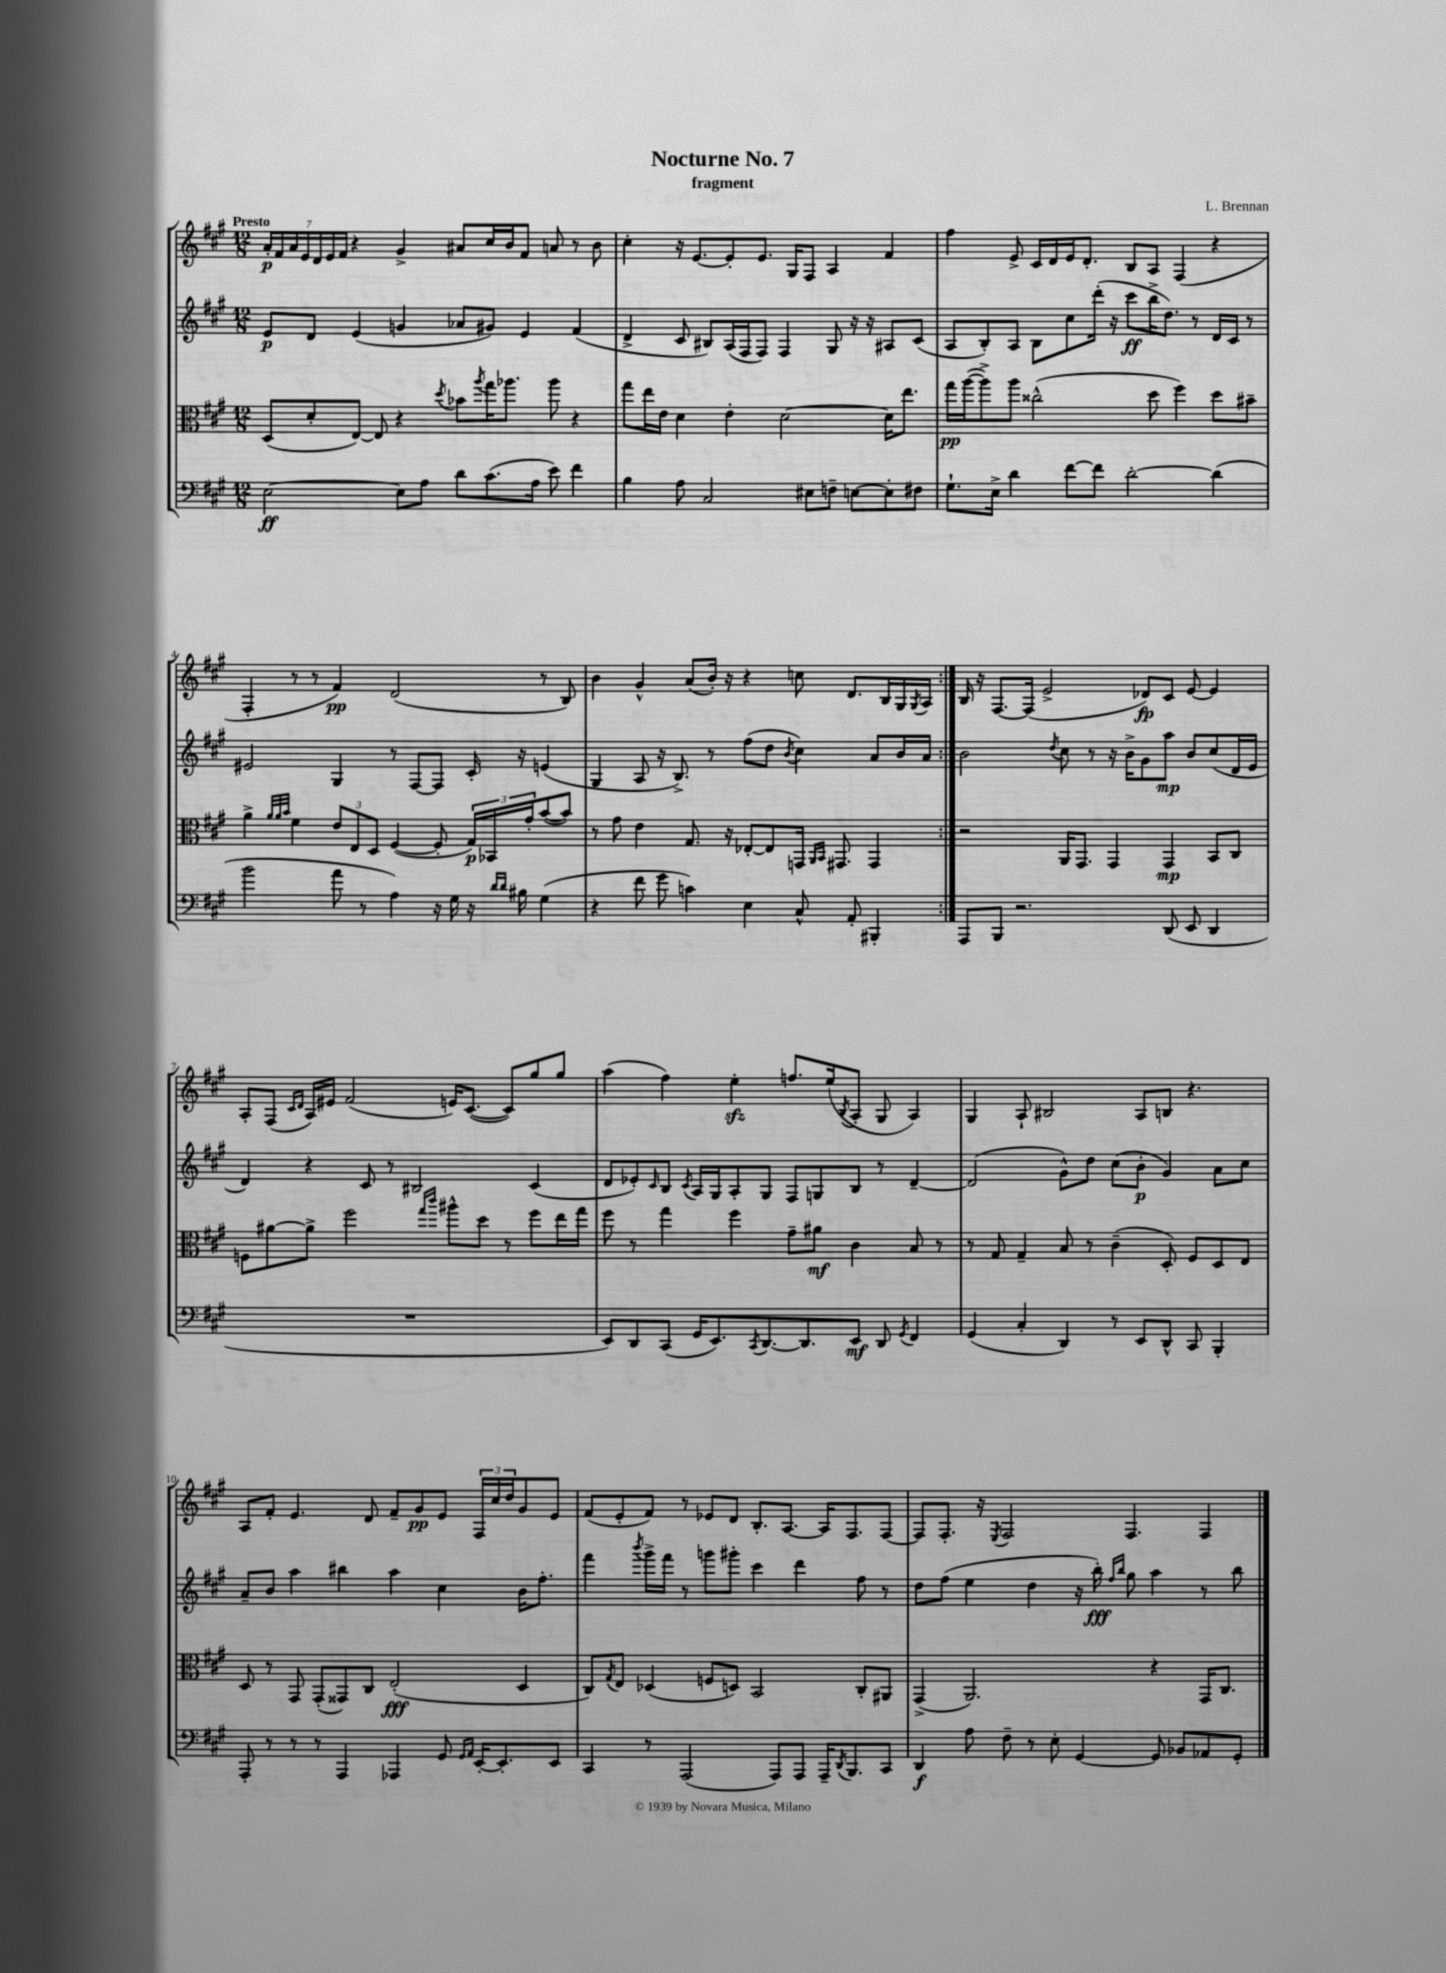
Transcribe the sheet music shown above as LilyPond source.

\header { title = "Nocturne No. 7" composer = "L. Brennan" subtitle = "fragment" }
<<
\new StaffGroup <<
\new Staff = "s0" {
    \clef treble \key a \major \numericTimeSignature \time 12/8 \tempo "Presto"
    \repeat volta 2 { \tuplet 7/4 { a'16-.\p fis'16 a'16 e'16 d'16 e'16 fis'16 } r4 gis'4-> ais'8 cis''16 b'16 fis'8 a'8 r8 b'8 |
    cis''4-. r16 e'8.~ e'8-. e'8. gis16 fis8 a4 fis'4 |
    fis''4 e'8-> cis'16 d'16 e'16 d'8.-. b8 a8 fis4( r4 |
    fis4-. r8 r8 fis'4\pp) d'2( r8 b8) |
    b'4 gis'4-^ a'8( b'16-.) r16 r4 c''8 d'8. b16 gis16 \acciaccatura { gis8 } a16 | }
    b16 r16 fis8.~ fis16( e'2-> des'8\fp) cis'8 e'8~ e'4 |
    a8-. fis8( \grace { cis'16 d'16 } a16) eis'16 fis'2( e'16) cis'8.~( cis'8) gis''8 gis''8 |
    a''4( fis''4) e''4-.\sfz f''8. e''16( \acciaccatura { b8 } a8-. gis8 a4) |
    gis4 a8-! bis2 a8 b8 r4. |
    a8 fis'8-. e'4. d'8 fis'8-- gis'8\pp e'8 \tuplet 3/2 { fis16 cis''16 d''16 } gis'8 e'8 |
    fis'8( e'8-. fis'8) r8 ees'8 d'8 b8.-. a8.~ a16 fis8. fis8~ |
    fis8 fis8.-. r16 \acciaccatura { e8 } fis2 fis4. fis4 \bar "|." |
}
\new Staff = "s1" {
    \clef treble \key a \major \numericTimeSignature \time 12/8
    \repeat volta 2 { e'8\p d'8 e'4( g'4 aes'8 gis'8) e'4 fis'4( |
    d'4-> cis'8 bis8) a16( fis16 fis8) fis4 gis8 r16 r16 ais8 cis'8( |
    a8 b8-.) a8 b8 cis''8 d'''16-.( r16 cis'''8\ff b''16-> d''8.) r8 d'16 cis'16 r8 |
    eis'2 gis4 r8 fis8~ fis8 cis'16-. r16 e'4( |
    gis4 a8 r16 b8.->) r8 fis''8( d''8 \acciaccatura { b'8 } cis''4) a'8 b'16 a'16 | }
    b'2 \acciaccatura { d''8 } cis''8 r8 r16 b'16-> gis'8 a''8\mp b'8 cis''8( d'16 e'16 |
    d'4) r4 cis'8 r8 bis2 cis'4( |
    d'8 ees'8-.) \grace { cis'16 } b8 \acciaccatura { cis'8 } a16 gis16 a8-. gis8 fis8 g8 b8 r8 d'4~-- |
    d'2( gis'8-^) d''8 cis''8( b'8-.\p gis'4) a'8 cis''8 |
    a'8-- b'8 a''4 bis''4 a''4 cis''4 b'16 fis''8.-. |
    fis'''4 \acciaccatura { b'''8 } gis'''16-> fis'''16 r8 g'''8 gis'''8-. cis'''4 d'''4 fis''8 r8 |
    d''8 fis''8( e''4 d''4 r16 b''16-.\fff) \grace { fis''16 b''16 } gis''8 a''4 r8 b''8 \bar "|." |
}
\new Staff = "s2" {
    \clef alto \key a \major \numericTimeSignature \time 12/8
    \repeat volta 2 { d8( d'8-. e8~) e8 r4 \acciaccatura { d''8 } bes'8 \acciaccatura { a''8 } gis''16 aes''8. aes''8 r4 |
    gis''8 e''16 e'16 d'4 e'4-. d'2~ d'16 e''8. |
    gis''16\pp a''16~( a''8->) a''8 cisis''2-^( d''8 fis''4) d''8 bis'8-- |
    a'4-> \grace { a'32 a'32 b'32 } fis'4 \tuplet 3/2 { e'8 e8 d8 } fis4~( fis8-. \tuplet 3/2 { gis16\p) bes,16 gis'16-. } b'8~( b'8) |
    r8 gis'8 e'4 gis8. r16 ees8~-. ees8 g,16 \grace { a,16 b,16 } gis,8. gis,4 | }
    r2 a,16 gis,8. gis,4 gis,4\mp b,8 cis8 |
    f8 ais'8~ ais'8-> fis''2 \grace { gis''16 cis'''16 } ais''8-^ d''8 r8 fis''8 e''16 gis''16 |
    fis''8 r8 gis''4 fis''4 gis'8-- ais'8\mf cis'4 b8 r8 |
    r8 gis8 gis4-- b8 r8 cis'4--( d8-.) fis8 d8 e8 |
    d8 r8 gis,8 gis,8-.( gisis,8) cis8 e2-.\fff( d4 |
    cis8) \acciaccatura { gis8 } e8 des4( f8 d8) b,2 cis8-. ais,8 |
    gis,4->( a,2.) r4 gis,16 cis8. \bar "|." |
}
\new Staff = "s3" {
    \clef bass \key a \major \numericTimeSignature \time 12/8
    \repeat volta 2 { e2~\ff e8 a8 d'8 cis'8.( a16 e'8) fis'4 |
    b4 a8 cis2 eis8 f8-- e8~ e8-. fis8 |
    gis8.-! e16-> d'4 fis'8~ fis'8 d'2~-. d'4( |
    b'2 a'8 r8 a4) r16 gis16 r16 \grace { d'16 d'16 } bis16 gis4( |
    r4 fis'8 gis'8 c'4) e4 cis8-^ a,8-. bis,,4-. | }
    a,,8 b,,8 r2. d,8( e,8 d,4 |
    R1. |
    e,8) d,8 cis,8( gis,16 e,8.) \acciaccatura { cis,8 } d,8.~ d,8. e,8\mf d,8 \acciaccatura { gis,8 } fis,4 |
    gis,4( cis4-. d,4) r8 e,8 d,8-^ cis,8 b,,4-. |
    a,,8-. r8 r8 r8 a,,4 aes,,4 gis,8 \grace { gis,16 a,16 } e,16~-. e,8.-. e,8 |
    cis,4 r8 a,,2( a,,8) a,,8 a,,16-- \acciaccatura { d,8 } b,,8. cis,8 |
    d,4\f a8 fis8-- r8 e8-. gis,4~ gis,8 bes,8 aes,8 gis,8-. \bar "|." |
}
>>
>>
